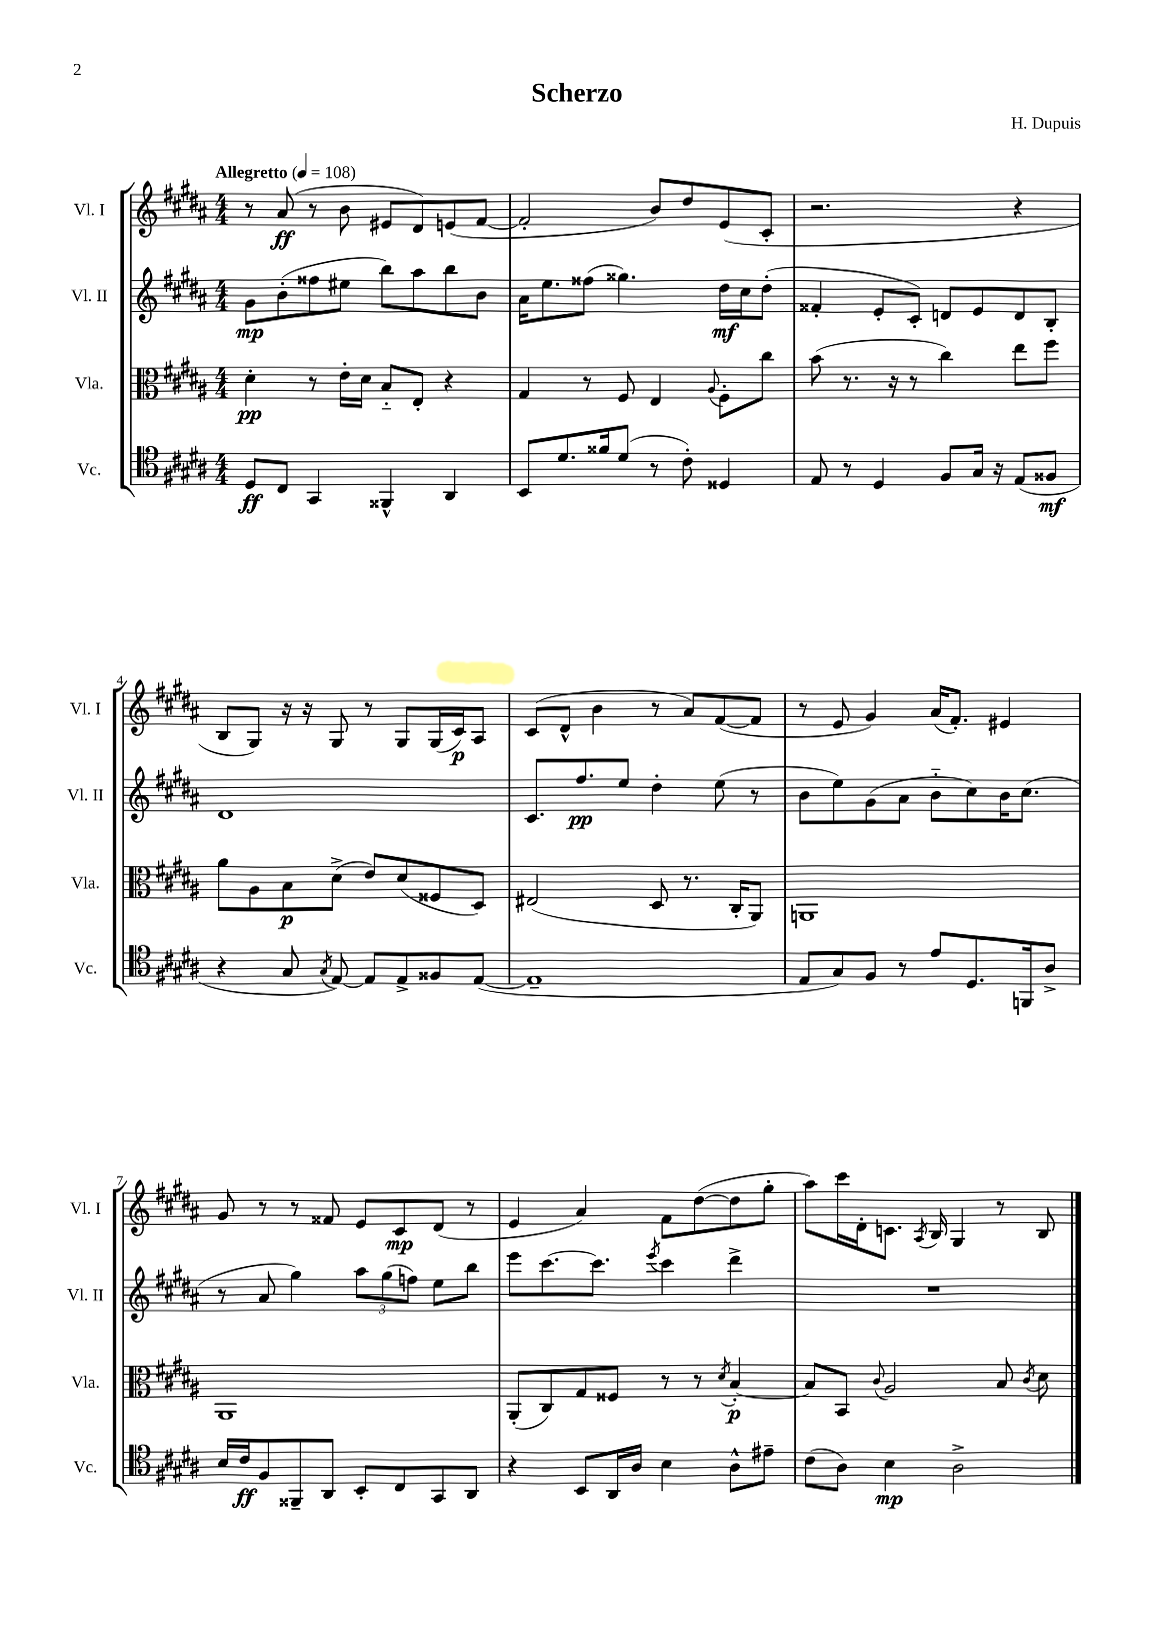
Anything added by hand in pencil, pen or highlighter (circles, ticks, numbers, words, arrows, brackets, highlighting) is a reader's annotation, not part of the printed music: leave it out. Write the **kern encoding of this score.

**kern	**dynam	**kern	**dynam	**kern	**dynam	**kern	**dynam
*part4	*part4	*part3	*part3	*part2	*part2	*part1	*part1
*staff4	*staff4	*staff3	*staff3	*staff2	*staff2	*staff1	*staff1
*I"Vc.	*	*I"Vla.	*	*I"Vl. II	*	*I"Vl. I	*
*I'Vc.	*	*I'Vla.	*	*I'Vl. II	*	*I'Vl. I	*
*clefC4	*	*clefC3	*	*clefG2	*	*clefG2	*
*k[f#c#g#d#a#]	*	*k[f#c#g#d#a#]	*	*k[f#c#g#d#a#]	*	*k[f#c#g#d#a#]	*
*M4/4	*	*M4/4	*	*M4/4	*	*M4/4	*
*MM108	*	*MM108	*	*MM108	*	*MM108	*
=1	=1	=1	=1	=1	=1	=1	=1
!	!	!	!	!	!	!LO:TX:a:B:t=Allegretto	!
8D#/L	ff	4d#'\	pp	8g#\L	mp	8r	.
8C#/J	.	.	.	(8b'\	.	(8a#/	ff
4GG#/	.	8r	.	8ff##X\	.	8r	.
.	.	16e'\LL	.	8ee#X\J	.	8b\	.
.	.	16d#\JJ	.	.	.	.	.
4FF##X^^/	.	8B/L	.	8bb\L)	.	8e#X/L	.
.	.	8E'/J	.	8aa#\	.	8d#/)	.
4AA#/	.	4r	.	8bb\	.	(8en/	.
.	.	.	.	8b\J	.	[8f#/J	.
=2	=2	=2	=2	=2	=2	=2	=2
8BB/L	.	4G#/	.	16a#\KL	.	2f#'/]	.
.	.	.	.	8.ee\	.	.	.
8.d#/	.	.	.	.	.	.	.
.	.	8r	.	(8ff##X\J	.	.	.
16f##X/k	.	.	.	.	.	.	.
(8d#/J	.	8F#/	.	4.gg##X\)	.	.	.
8r	.	4E/	.	.	.	8b/L)	.
8c#'\)	.	.	.	.	.	8dd#/	.
.	.	8qqA#/	.	.	.	.	.
4D##X/	.	8F#'\L	.	16dd#\LL	mf	(8e/	.
.	.	.	.	16cc#\J	.	.	.
.	.	8cc#\J	.	(8dd#'\J	.	8c#'/J	.
=3	=3	=3	=3	=3	=3	=3	=3
8E/	.	(8b\	.	4f##X'/	.	2.r	.
8r	.	8.r	.	.	.	.	.
4D#/	.	.	.	8e'/L	.	.	.
.	.	16r	.	.	.	.	.
.	.	8r	.	8c#'/J)	.	.	.
8F#/L	.	4cc#\)	.	8dn/L	.	.	.
16G#/Jk	.	.	.	8e/	.	.	.
16r	.	.	.	.	.	.	.
(8E/L	.	8ee\L	.	8d/	.	4r	.
8F##X/J	mf	8ff#\J	.	8B'/J	.	.	.
!!LO:LB:g=z
=4	=4	=4	=4	=4	=4	=4	=4
4r	.	8a#\L	.	1d#	.	8B/L	.
.	.	8A#\	.	.	.	8G#/J)	.
8G#/	.	8B\	p	.	.	16r	.
.	.	.	.	.	.	16r	.
8qG#/	.	.	.	.	.	.	.
[8E/)	.	(8d#^\J	.	.	.	8G#/	.
8E/L]	.	8e/L)	.	.	.	8r	.
8E^/	.	(8d#/	.	.	.	8G#/L	.
8F##X/	.	8F##X/	.	.	.	(16G#/L	.
.	.	.	.	.	.	16c#/J)	p
([8E/J	.	8D#/J)	.	.	.	8A#/J	.
=5	=5	=5	=5	=5	=5	=5	=5
1E~]	.	(2E#X/	.	8.c#/L	.	(8c#/L	.
.	.	.	.	.	.	8d#^^/J	.
.	.	.	.	8.ff#/	pp	.	.
.	.	.	.	.	.	4b\	.
.	.	.	.	8ee/J	.	.	.
.	.	8D#/	.	4dd#'\	.	8r	.
.	.	8.r	.	.	.	8a#/L)	.
.	.	.	.	(8ee\	.	([8f#/	.
.	.	16C#'/KL	.	.	.	.	.
.	.	8AA#/J)	.	8r	.	8f#/J]	.
=6	=6	=6	=6	=6	=6	=6	=6
8E/L	.	1AAn	.	8b\L	.	8r	.
8G#/)	.	.	.	8ee\)	.	8e/	.
8F#/J	.	.	.	(8g#\	.	4g#/)	.
8r	.	.	.	8a#\J	.	.	.
8e/L	.	.	.	8b\L	.	(16a#/KL	.
.	.	.	.	.	.	8.f#'/J)	.
8.D#/	.	.	.	8cc#\)	.	.	.
.	.	.	.	16b\K	.	4e#X/	.
16FFn/k	.	.	.	(8.cc#\J	.	.	.
8A#^/J	.	.	.	.	.	.	.
!!LO:LB:g=z
=7	=7	=7	=7	=7	=7	=7	=7
16B/LL	.	1AA#	.	8r	.	8g#/	.
16c#/J	ff	.	.	.	.	.	.
8F#/	.	.	.	8a#/	.	8r	.
8FF##X~/	.	.	.	4gg#\)	.	8r	.
8AA#/J	.	.	.	.	.	8f##X/	.
8BB'/L	.	.	.	12aa#\L	.	8e/L	.
.	.	.	.	(12gg#\	.	.	.
8C#/	.	.	.	.	.	8c#/	mp
.	.	.	.	12ffn\J)	.	.	.
8GG#/	.	.	.	8ee\L	.	(8d#/J	.
8AA#/J	.	.	.	8bb\J	.	8r	.
=8	=8	=8	=8	=8	=8	=8	=8
4r	.	(8AA#'/L	.	8eee\L	.	4e/	.
.	.	8C#/)	.	[8.ccc#\	.	.	.
8BB/L	.	8G#/	.	.	.	4a#/)	.
.	.	.	.	8.ccc#\J]	.	.	.
16AA#/L	.	8F##X/J	.	.	.	.	.
16A#/JJ	.	.	.	.	.	.	.
.	.	.	.	8qeee/	.	.	.
4B\	.	8r	.	4ccc#\	.	8f#\L	.
.	.	8r	.	.	.	([8dd#\	.
.	.	8qd#/	.	.	.	.	.
8A#^^\L	.	[4B'/	p	4ddd#^\	.	8dd#\]	.
8e#X~\J	.	.	.	.	.	8gg#'\J	.
=9	=9	=9	=9	=9	=9	=9	=9
(8c#\L	.	8B/L]	.	1r	.	8aa#\L)	.
8A#\J)	.	8BB/J	.	.	.	16ccc#\L	.
.	.	.	.	.	.	16d#'\J	.
.	.	8qqc#/	.	.	.	.	.
4B\	mp	2A#/	.	.	.	8.cn\J	.
.	.	.	.	.	.	8qA#/	.
.	.	.	.	.	.	16B/	.
2A#^\	.	.	.	.	.	4G#/	.
.	.	8B/	.	.	.	8r	.
.	.	8qc#/	.	.	.	.	.
.	.	8d#\	.	.	.	8B/	.
==	==	==	==	==	==	==	==
*-	*-	*-	*-	*-	*-	*-	*-
